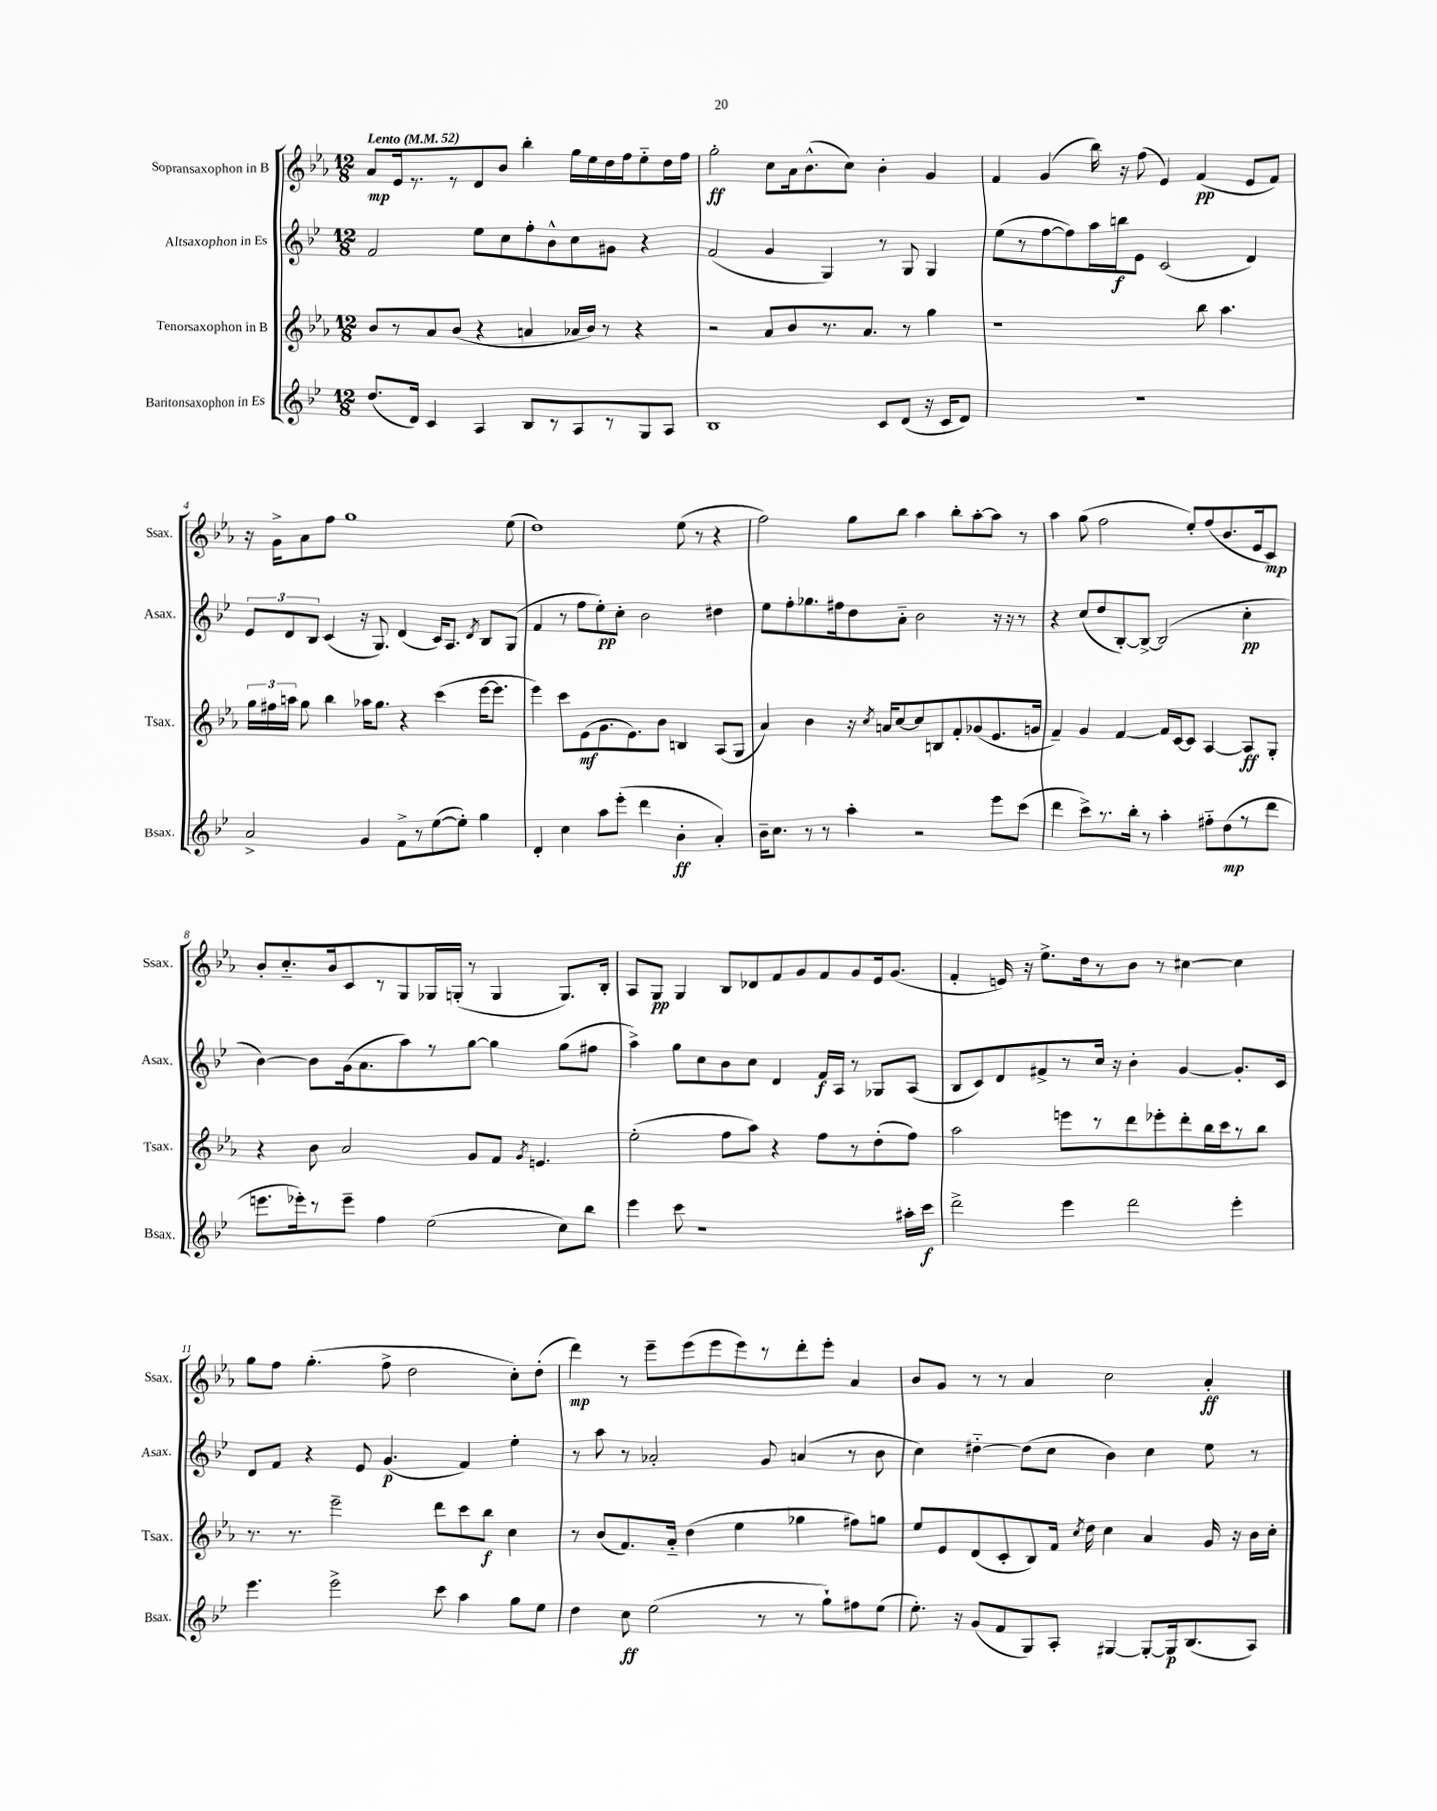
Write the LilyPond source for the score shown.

<<
\new StaffGroup <<
\new Staff = "s0" \with { instrumentName = "Sopransaxophon in B" shortInstrumentName = "Ssax." } {
    \clef treble \key ees \major \numericTimeSignature \time 12/8 \tempo "Lento" 4 = 52
    \autoBeamOff aes'8[\mp ees'16 r8. r8 d'8 bes'8] bes''4-. g''16[ ees''16 d''16 f''16 ees''8-_ d''16 f''16] |
    g''2-.\ff c''8[ aes'16 bes'8.-^( c''8]) bes'4-. g'4 |
    f'4 g'4( bes''16) r16 f''8( ees'4) f'4\pp( ees'8[ f'8]) |
    r16 g'16[-> aes'8 f''8] g''1 ees''8( |
    d''1) ees''8( r8 r4 |
    f''2) g''8[ bes''8] aes''4 bes''8[-. aes''8~-. aes''8] r8 |
    aes''4 g''8( f''2 ees''8[-.) f''8( bes'8. ees'16 c'8]\mp) |
    bes'8[-. c''8.-_ bes'16 c'8 r8 g8 ges16 g16]-.( r8 g4 g8.[) bes16]-. |
    aes8[ g8]\pp g4 bes8[ des'8 f'8 g'8 f'8 g'8 ees'16 g'8.]( |
    f'4-. e'16) r16 ees''8.[-> d''16 r8 bes'8] r8 cis''4~ cis''4 |
    g''8[ f''8] g''4.-.( f''8-> d''2 c''8[-.) d''8]-.( |
    d'''4\mp) r8 ees'''8[-- ees'''8( ees'''8 ees'''8) r8 d'''8-. ees'''8]-. aes'4 |
    bes'8[ g'8] r8 r8 aes'4 c''2 aes'4-.\ff \bar "|." |
}
\new Staff = "s1" \with { instrumentName = "Altsaxophon in Es" shortInstrumentName = "Asax." } {
    \clef treble \key bes \major \numericTimeSignature \time 12/8
    \autoBeamOff f'2 ees''8[ c''8 f''8-. bes'8-^ c''8 gis'8] r4 |
    f'2( g'4 g4) r8 g8 g4 |
    ees''8[( r8 f''8~ f''8) a''16 b''16\f ees'8] c'2( d'4) |
    \tuplet 3/2 { ees'8[ d'8 bes8] } c'4( r16 g8.) d'4( c'16[) a8.] \acciaccatura { d'8 } bes8[ g8]( |
    f'4 r8 f''8[ ees''8-.\pp) c''8]-. bes'2 dis''4 |
    ees''8[ f''8-. ges''8. fis''16 d''8 a'8]-_ bes'2 r16 r16 r8 |
    r4 c''8[( d''8 bes8~-.) bes8]~-> bes2( c''4-.\pp |
    bes'4~) bes'8[ g'16( a'8. a''8) r8 g''8]~ g''4 g''8[( fis''8] |
    a''4->) g''8[ c''8 bes'8 c''8] d'4 f'16[\f a16] r8 ges8[ a8]( |
    bes8[ c'8) d'8 fis'8-> r8 c''16] r16 bes'4-. g'4~ g'8.[-. c'16] |
    d'8[ f'8] r4 ees'8 g'4.\p( f'4) ees''4-. |
    r8 a''8 r8 aes'2-. g'8 a'4( r8 bes'8 |
    c''4) dis''4~-_ dis''8[( c''8] bes'4) c''4 ees''8 r8 \bar "|." |
}
\new Staff = "s2" \with { instrumentName = "Tenorsaxophon in B" shortInstrumentName = "Tsax." } {
    \clef treble \key ees \major \numericTimeSignature \time 12/8
    \autoBeamOff bes'8[ r8 aes'8 bes'8]( r4 a'4 aes'16[ bes'16]) r8 r4 |
    r2 aes'8[ bes'8 r8. aes'8.] r8 g''4 |
    r1 bes''8 aes''4. |
    \tuplet 3/2 { g''16[ fis''16 a''16] } g''8 bes''4 aes''16[ g''8.] r4 c'''4( ees'''16[~ ees'''8.] |
    ees'''4) c'''8[ ees'8\mf( g'8. ees'8.) bes'8] b4 aes8[( g8] |
    aes'4) bes'4 r16 \acciaccatura { c''8 } a'16[ c''8~ c''8 b8 f'8-. ges'8( ees'8. g'16] |
    f'4--) g'4 f'4~ f'16[ c'16~ c'8] aes4~ aes8[\ff g8]-. |
    r4 bes'8 aes'2 g'8[ f'8] \acciaccatura { g'8 } e'4. |
    ees''2-.( f''8[ aes''8]) r4 f''8[ r8 d''8-.( f''8]) |
    aes''2 e'''8[ r8 d'''8 ees'''8-. d'''8-. bes''16 c'''16 r8 bes''8] |
    r8. r8. ees'''2-- d'''8[ c'''8 bes''8]\f c''4 |
    r8 bes'8[( f'8.) aes'16]-_ d''4( ees''4 ges''4 fis''8[) g''8] |
    ees''8[ ees'8 d'8( c'8-. bes8) f'16] \acciaccatura { c''8 } d''16 c''4 aes'4 g'16 r16 bes'16[ c''16]-. \bar "|." |
}
\new Staff = "s3" \with { instrumentName = "Baritonsaxophon in Es" shortInstrumentName = "Bsax." } {
    \clef treble \key bes \major \numericTimeSignature \time 12/8
    \autoBeamOff d''8.[( d'16]) c'4 a4 bes8[ r8 a8 r8 g8 a8] |
    bes1 c'8[ d'8]( r16 c'16[ d'8]) |
    R1. |
    a'2-> g'4 f'8[-> r8 ees''8~( ees''8]-.) g''4 |
    d'4-. c''4 a''8[ ees'''8]-.( d'''4 bes'4-.\ff a'4-.) |
    bes'16[-- c''8.] r8 r8 a''4-. r2 ees'''8[ c'''8]( |
    d'''4 c'''8[->) r8. bes''16]-. r8 a''4-. fis''8[-_ d''8\mp( r8 d'''8] |
    e'''8.[ ees'''16-.) r8 ees'''8]-- f''4 ees''2( c''8[) bes''8] |
    ees'''4 c'''8 r1 ais''16[-. c'''16]\f |
    d'''2-> ees'''4 d'''2 ees'''4-. |
    ees'''4. ees'''2-> c'''8 a''4 g''8[ ees''8] |
    d''4 c''8\ff ees''2( r8 r8 g''8[-!) fis''8 ees''8]( |
    ees''8.-.) r16 g'8[( f'8 g8) a8]-. gis4~ gis8[~-. gis16\p bes8.( a8]) \bar "|." |
}
>>
>>
